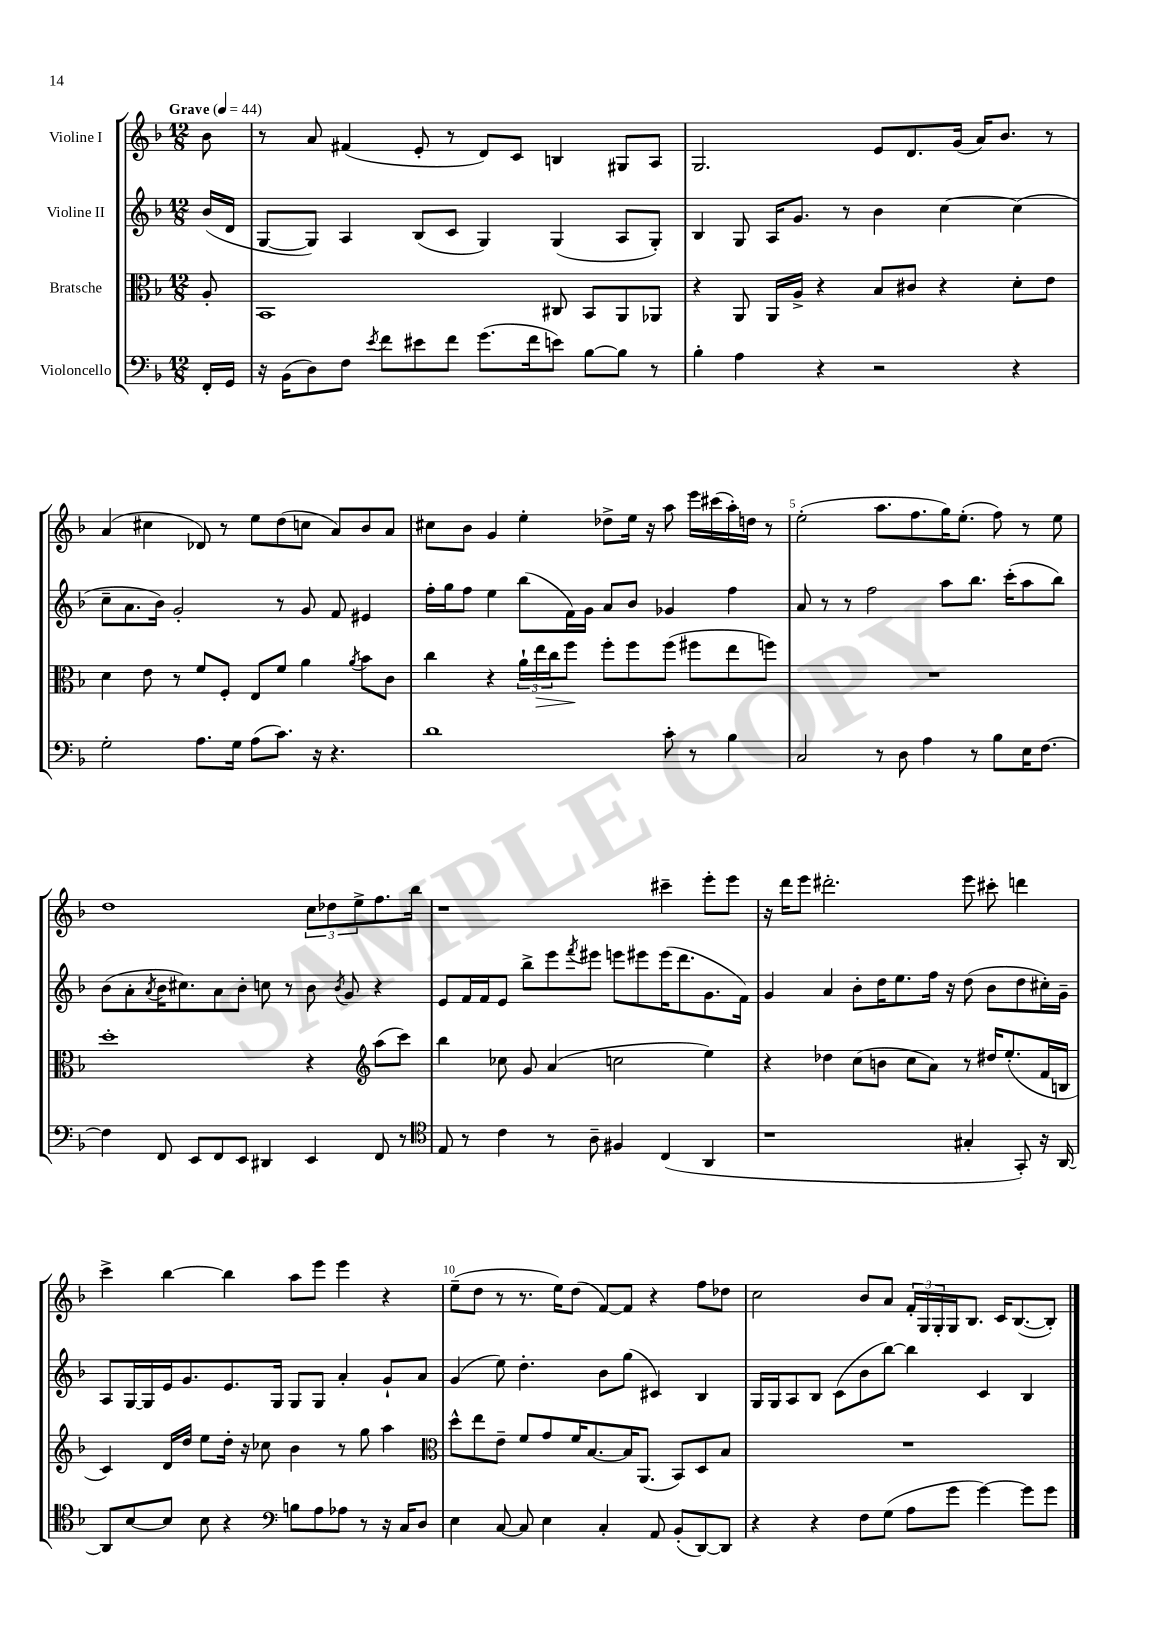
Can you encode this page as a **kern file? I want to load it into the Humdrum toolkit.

**kern	**kern	**kern	**kern
*staff4	*staff3	*staff2	*staff1
*clefF4	*clefC3	*clefG2	*clefG2
*k[b-]	*k[b-]	*k[b-]	*k[b-]
*M12/8	*M12/8	*M12/8	*M12/8
*MM44	*MM44	*MM44	*MM44
16FF'	8A'	(16b-	8b-
16GG	.	16d	.
=	=	=	=
16r	1BB-	[8G	8r
(16BB-	.	.	.
8D)	.	8G])	8a
8F	.	4A	(4f#
8qe	.	.	.
8f	.	.	.
8e#	.	(8B-	8e'
8f	.	8c	8r
(8.g	.	4G)	8d)
.	.	.	8c
16f	.	.	.
8e)	8C#	(4G	4B
[8B-	8BB-	.	.
8B-]	8AA	8A	8G#
8r	8AA-	8G')	8A
=	=	=	=
4B-'	4r	4B-	2.G
4A	8AA	8G	.
.	16AA	16A	.
.	16A^	8.g	.
4r	4r	.	.
.	.	8r	.
2r	8B-	4b-	8e
.	8c#	.	8.d
.	4r	[4cc	.
.	.	.	(16g
.	.	.	16a)
.	.	.	8.b-
4r	8d'	(4cc]	.
.	8e	.	8r
=	=	=	=
2G'	4d	8cc~	(4a
.	.	8.a	.
.	8e	.	4cc#
.	.	16b-)	.
.	8r	2g'	.
8.A	8f	.	8d-)
.	8F'	.	8r
16G	.	.	.
(8A	8E	.	8ee
8.c)	8f	8r	(8dd
.	4a	8g	8cc
16r	.	.	.
4.r	.	8f	8a)
.	8qa	.	.
.	8b-	4e#	8b-
.	8c	.	8a
=	=	=	=
1d	4cc	16ff'	8cc#
.	.	16gg	.
.	.	8ff	8b-
.	4r	4ee	4g
.	24a`	(8bb-	4ee'
.	24ee	.	.
.	24cc	.	.
.	8ff	16f)	.
.	.	16g	.
.	8ff'	8a	8dd-^
.	8ff	8b-	16ee
.	.	.	16r
8c'	(8ff	4g-	8aa
8r	8ff#	.	16eee
.	.	.	(16ccc#
4B-	8ee	4ff	16aa')
.	.	.	16dd
.	8ff)	.	8r
=	=	=	=
2C	1.r	8a	(2ee'
.	.	8r	.
.	.	8r	.
.	.	2ff	.
8r	.	.	8.aa
8D	.	.	.
.	.	.	8.ff
4A	.	.	.
.	.	8aa	16gg)
.	.	.	(8.ee'
8r	.	8.bb-	.
8B-	.	.	8ff)
.	.	(16ccc'	.
16E	.	8aa	8r
[8.F	.	.	.
.	.	8bb-)	8ee
=	=	=	=
4F]	1dd'	(8b-	1dd
.	.	8a'	.
.	.	8qa	.
8FF	.	16b-	.
.	.	8.cc#)	.
8EE	.	.	.
8FF	.	8a	.
8EE	.	8b-'	.
4DD#	.	8cc	.
.	.	8r	.
4EE	4r	8b-	12cc
.	.	.	12dd-
.	.	8qb-	.
.	.	8g	.
.	.	.	12ee^
*	*clefG2	*	*
8FF	(8aa	4r	8.ff
8r	8ccc)	.	.
.	.	.	16bb-
=	=	=	=
*clefC4	*	*	*
8E	4bb-	8e	1r
8r	.	16f	.
.	.	16f	.
4c	8cc-	8e	.
.	8g	8bb-^	.
8r	(4a	8eee	.
.	.	8qfff	.
8A~	.	8eee#	.
4F#	2cc	8eee	.
.	.	8eee#	.
(4C	.	(16eee#	4ccc#~
.	.	8.ddd	.
4AA	4ee)	8.g	8eee'
.	.	.	8eee
.	.	16f)	.
=	=	=	=
1r	4r	4g	16r
.	.	.	16ddd
.	.	.	8eee
.	4dd-	4a	2.ddd#'
.	(8cc	8b-'	.
.	8b	16dd	.
.	.	8.ee	.
.	8cc	.	.
.	8a)	16ff	.
.	.	16r	.
4G#'	8r	(8dd	8eee
.	16dd#	8b-	8ccc#'
.	(8.ee'	.	.
8GG')	.	8dd	4ddd
16r	16f	16cc#')	.
[16AA	16B	16g~	.
=	=	=	=
8AA]	4c)	8A	4ccc^
[8B-	.	[16G	.
.	.	16G]	.
8B-]	16d	16e	[4bb-
.	16dd	8.g	.
8B-	8ee	.	.
4r	16dd'	8.e	4bb-]
.	16r	.	.
.	8cc-	.	.
.	.	16G	.
*clefF4	*	*	*
8B	4b-	8G	8aa
8A	.	8G	8eee
8A-	8r	4a'	4eee
8r	8gg	.	.
16r	4aa	8g`	4r
16C	.	.	.
8D	.	8a	.
=	=	=	=
*	*clefC3	*	*
4E	8dd^^	(4g	(8ee~
.	8ee	.	8dd
[8C	8e~	8ee)	8r
8C]	8f	4.dd'	8.r
4E	8g	.	.
.	.	.	16ee)
.	16f	.	(8dd
.	[8.B-	.	.
4C'	.	8b-	[8f)
.	16B-]	(8gg	8f]
.	(8.AA	.	.
8AA	.	4c#)	4r
(8BB-'	8BB-)	.	.
[8DD)	8D	4B-	8ff
8DD]	8B-	.	8dd-
=	=	=	=
4r	1.r	16G	2cc
.	.	16G	.
.	.	8A	.
4r	.	8B-	.
.	.	(8c	.
8F	.	8b-	8b-
(8G	.	[8bb-)	8a
8A	.	4bb-]	24f'
.	.	.	24G
.	.	.	24G'
8g	.	.	16G
.	.	.	8.B-
[4g)	.	4c	.
.	.	.	16c
.	.	.	([8.B-
8g]	.	4B-	.
8g	.	.	8B-'])
==	==	==	==
*-	*-	*-	*-
